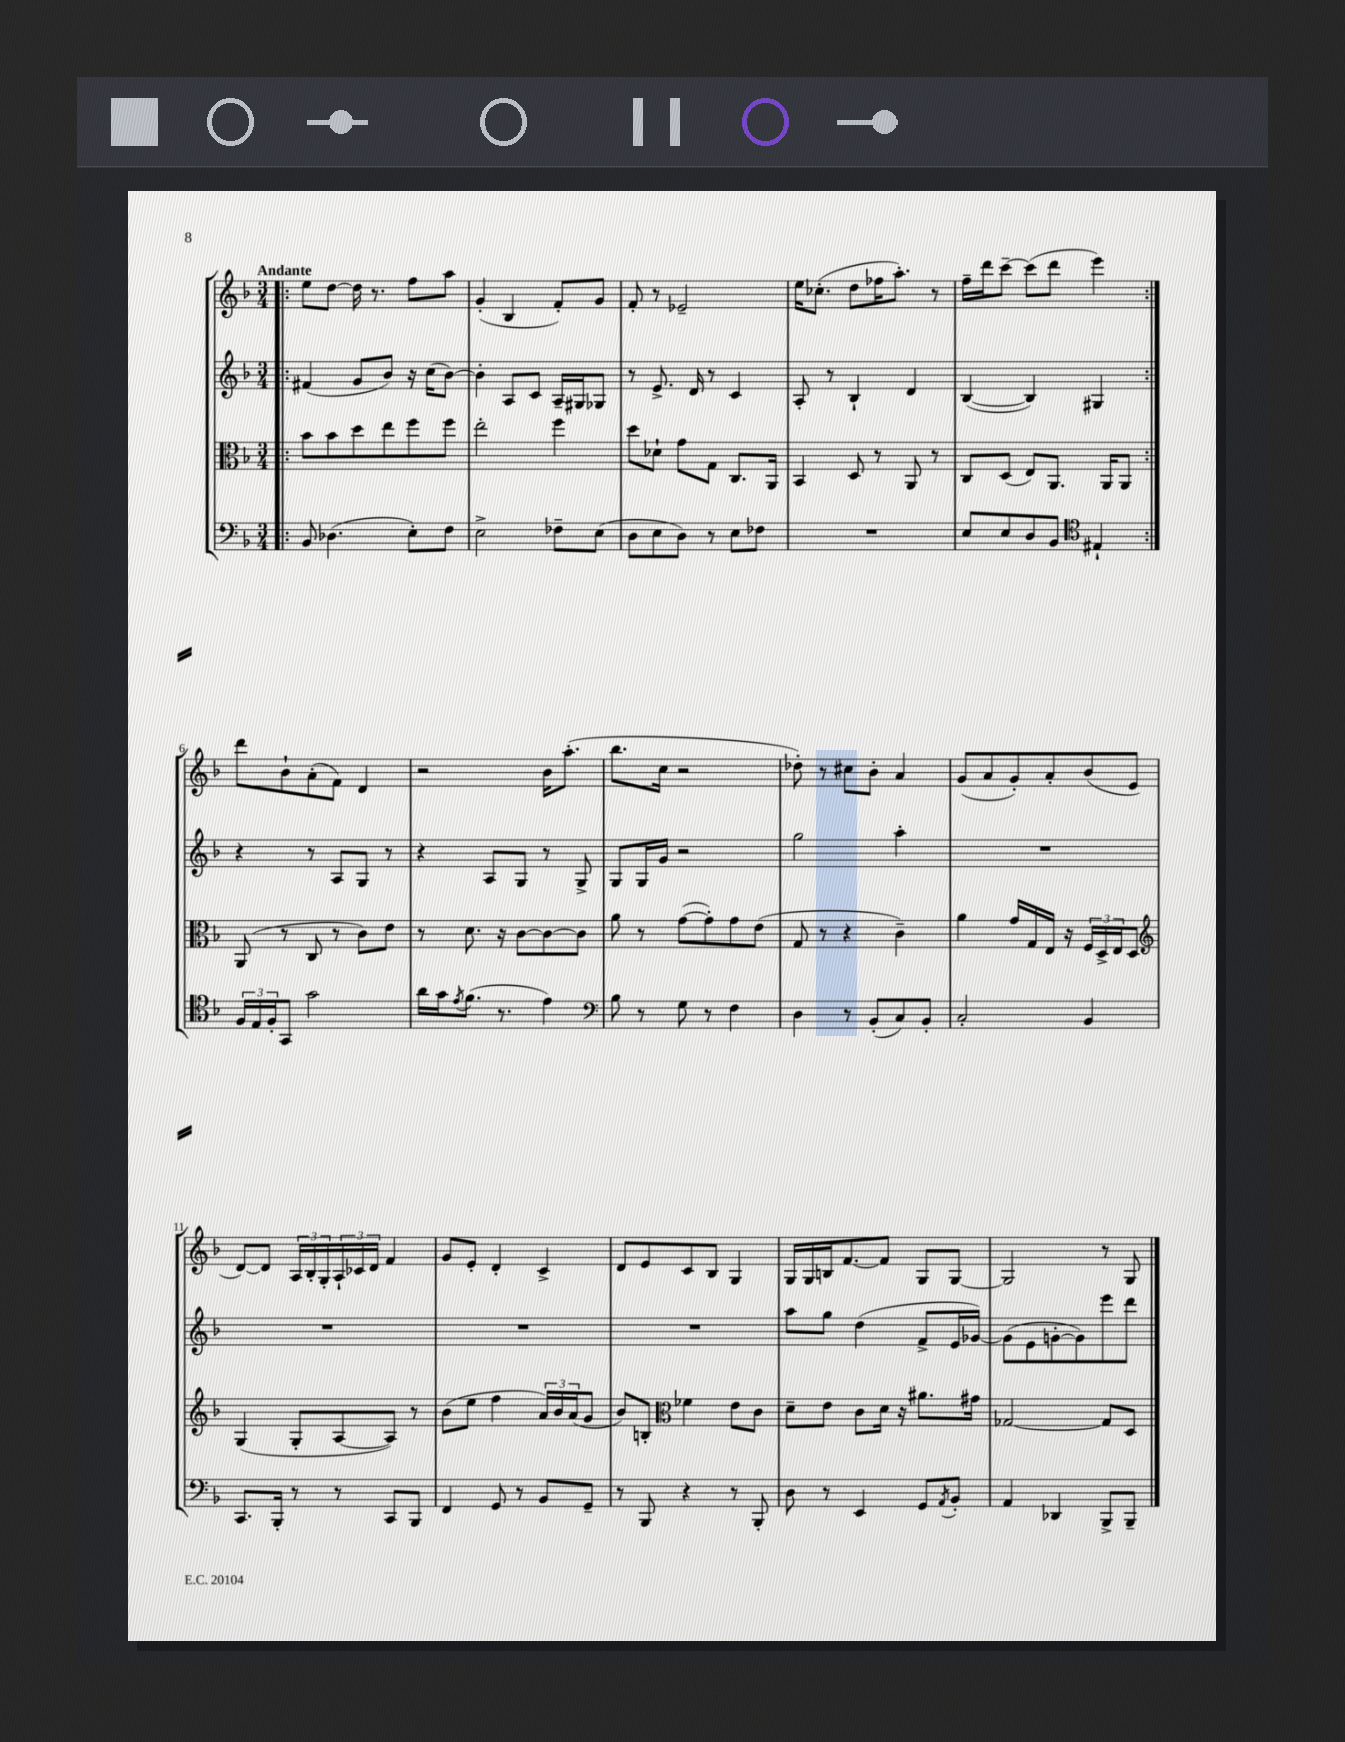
<<
\new StaffGroup <<
\new Staff = "s0" {
    \clef treble \key f \major \numericTimeSignature \time 3/4 \tempo "Andante"
    \repeat volta 2 { \bar ".|:" e''8 d''8~ d''16 r8. f''8 a''8 |
    g'4-.( bes4 f'8-.) g'8 |
    f'8-. r8 ees'2-- |
    e''16 ces''8.-.( d''8 fes''16 a''8.-.) r8 |
    f''16-- d'''16 c'''8~-- c'''8( d'''8 e'''4) | }
    d'''8 bes'8-! a'8-.( f'8) d'4 |
    r2 bes'16 a''8.-.( |
    bes''8. c''16 r2 |
    des''8-.) r8 cis''8 bes'8-. a'4 |
    g'8( a'8 g'8-.) a'8-. bes'8( e'8 |
    d'8~) d'8 \tuplet 3/2 { a16 bes16-. g16-. } \tuplet 3/2 { a16-! ces'16 d'16 } f'4 |
    g'8 e'8-. d'4-. c'4-> |
    d'8 e'8 c'8 bes8 g4 |
    g16 g16 b16 f'8.~ f'8 g8 g8~ |
    g2 r8 g8 \bar "|." |
}
\new Staff = "s1" {
    \clef treble \key f \major \numericTimeSignature \time 3/4
    \repeat volta 2 { \bar ".|:" fis'4( g'8 bes'8) r16 c''16( bes'8~) |
    bes'4-. a8 c'8 a16-- gis16 ges8 |
    r8 e'8.-> d'16 r8 c'4 |
    a8-. r8 bes4-! d'4 |
    bes4~( bes4) gis4 | }
    r4 r8 a8 g8 r8 |
    r4 a8 g8 r8 g8-> |
    g8 g16 g'16 r2 |
    g''2 a''4-. |
    R2. |
    R2. |
    R2. |
    R2. |
    a''8 g''8 d''4( f'8-> e'16 ges'16~) |
    ges'8( e'8 g'8~-. g'8) e'''8 d'''8 \bar "|." |
}
\new Staff = "s2" {
    \clef alto \key f \major \numericTimeSignature \time 3/4
    \repeat volta 2 { \bar ".|:" bes'8 bes'8 d''8 e''8 f''8 f''8 |
    e''2-. f''4 |
    d''8 des'8-! g'8 g8 c8. a,16 |
    bes,4 d8 r8 a,8 r8 |
    c8 d8( e8) a,8. a,16 a,8 | }
    a,8( r8 c8 r8 c'8) e'8 |
    r8 d'8. r16 c'8~ c'8~ c'8 |
    a'8 r8 g'8~( g'8-.) g'8 e'8( |
    g8 r8 r4 c'4--) |
    a'4 g'16 g16 e16 r16 \tuplet 3/2 { f16 d16-> e16 } d8 |
    \clef treble g4( g8-. a8~ a8) r8 |
    bes'8( e''8 f''4 \tuplet 3/2 { a'16) bes'16 a'16( } g'8 |
    bes'8) b8-. \clef alto fes'4 e'8 c'8 |
    d'8-- e'8 c'8 d'16 r16 ais'8. gis'16 |
    ges2~ ges8 d8 \bar "|." |
}
\new Staff = "s3" {
    \clef bass \key f \major \numericTimeSignature \time 3/4
    \repeat volta 2 { \bar ".|:" bes,8 des4.( e8-.) f8 |
    e2-> fes8-- e8( |
    d8 e8 d8) r8 e8 fes8 |
    R2. |
    e8 e8 d8 bes,8 \clef tenor eis4-! | }
    \tuplet 3/2 { f16 e16 f16-. } g,8 g'2 |
    a'16 g'16 \acciaccatura { e'8 } f'8.( r8. e'4) |
    \clef bass bes8 r8 g8 r8 f4 |
    d4 r8 bes,8-.( c8) bes,8-. |
    c2-. bes,4 |
    c,8. bes,,16-. r8 r8 c,8 bes,,8 |
    f,4 g,8 r8 bes,8 g,8-- |
    r8 bes,,8 r4 r8 bes,,8-. |
    d8 r8 e,4 g,8 \acciaccatura { a,8 } bes,8-. |
    a,4 des,4 bes,,8-> bes,,8-- \bar "|." |
}
>>
>>
